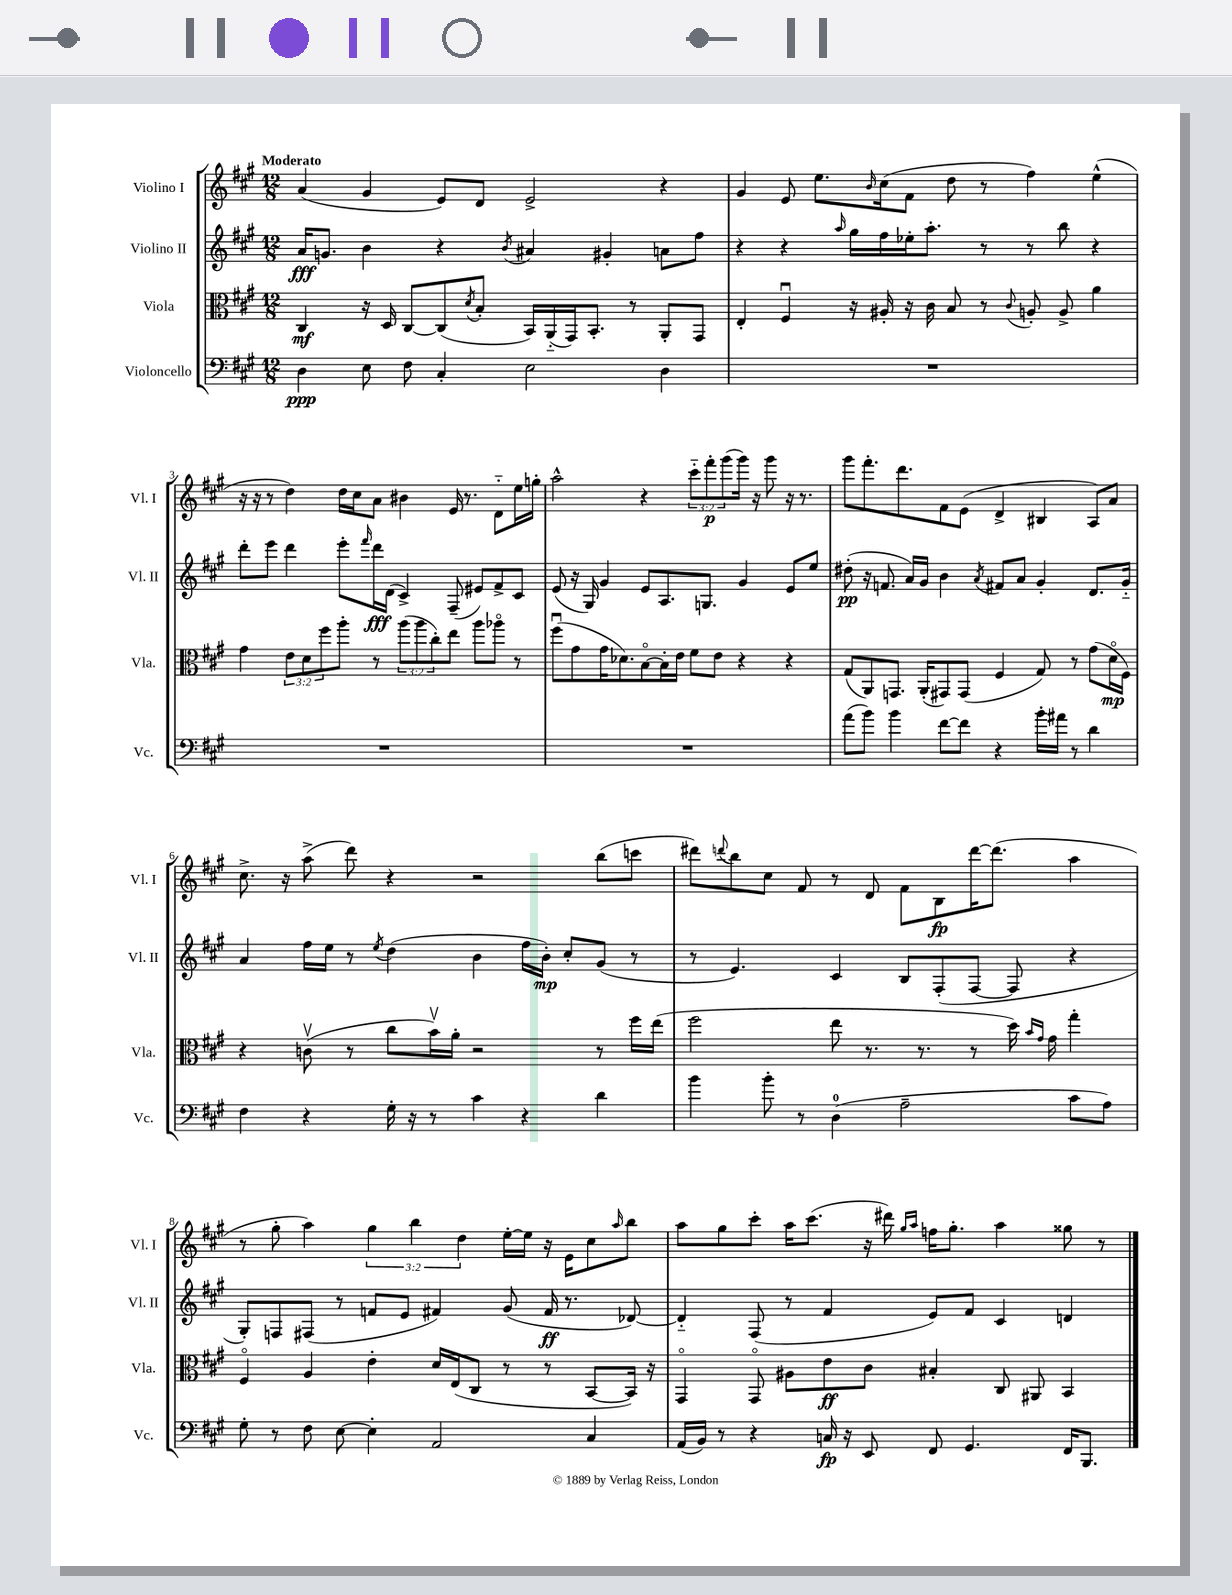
<<
\new StaffGroup <<
\new Staff = "s0" \with { instrumentName = "Violino I" shortInstrumentName = "Vl. I" } {
    \clef treble \key a \major \numericTimeSignature \time 12/8 \override Staff.TupletNumber.text = #tuplet-number::calc-fraction-text \tempo "Moderato"
    a'4( gis'4 e'8) d'8 e'2-> r4 |
    gis'4 e'8 e''8. \grace { b'16 } cis''16( fis'8 d''8 r8 fis''4) e''4-^( |
    r16 r16 r8 d''4) d''16 cis''16 a'8 bis'4 e'16 r8. d'8-_ e''16 g''16-. |
    a''2-^ r4 \tuplet 3/2 { cis'''8-_ fis'''8-.\p gis'''8( } gis'''16) r16 gis'''8 r16 r8. |
    gis'''8 fis'''8.-. d'''8. fis'8 e'8( d'4-> bis4 a8) a'8 |
    cis''8.-> r16 a''8->( d'''8) r4 r2 b''8( c'''8 |
    dis'''8) \appoggiatura { d'''8 } b''8 cis''8 fis'8 r8 d'8 fis'8 b8\fp d'''16~ d'''8.( a''4 |
    r8 gis''8-. a''4) \tuplet 3/2 { gis''4 b''4 d''4 } e''16~-. e''16 r16 e'16 cis''8 \grace { a''16 } b''8 |
    a''8 gis''8 cis'''8-. a''16 cis'''8.( r16 dis'''16) \grace { gis''16 a''16 } f''16 gis''8.-. a''4 gisis''8 r8 \bar "|." |
}
\new Staff = "s1" \with { instrumentName = "Violino II" shortInstrumentName = "Vl. II" } {
    \clef treble \key a \major \numericTimeSignature \time 12/8
    a'16\fff g'8. b'4 r4 \acciaccatura { b'8 } ais'4 gis'4-. a'8 fis''8 |
    r4 r4 \grace { a''16 } gis''16 fis''16 ees''16-. a''8.-. r8 r8 b''8 r4 |
    d'''8-. e'''8 d'''4 e'''8-. \grace { fis'''16 } d'''16\fff d'16( cis'4->) fis8--( eis'8) fis'8-> cis'8 |
    e'8( r16 gis16) gis'4 e'8 a8. g8. gis'4 e'8 e''8 |
    dis''8-.\pp( r16 f'8. a'16) gis'16 b'4 \acciaccatura { a'8 } fis'8 a'8 gis'4-. d'8. gis'16-_ |
    a'4 fis''16 e''16 r8 \acciaccatura { e''8 } d''4( b'4 fis''16 b'16-.\mp) cis''8-. gis'8( r8 |
    r8 e'4.) cis'4 b8 fis8-.( fis8~ fis8 r4 |
    gis8-.) f8 fis8( r8 f'8 e'8 fis'4) gis'8( fis'16\ff r8. des'8~) |
    des'4-_ fis8( r8 fis'4 e'8) fis'8 cis'4 d'4 \bar "|." |
}
\new Staff = "s2" \with { instrumentName = "Viola" shortInstrumentName = "Vla." } {
    \clef alto \key a \major \numericTimeSignature \time 12/8 \override Staff.TupletNumber.text = #tuplet-number::calc-fraction-text
    cis4\mf r16 d16 cis8~ cis8( \acciaccatura { d'8 } b8-. b,16) a,16-_( gis,16) b,8.-. r8 a,8-. gis,8 |
    e4-. fis4\downbow r16 ais16-. r16 cis'16 b8 r8 \appoggiatura { cis'8 } a8-. a8-> a'4 |
    gis'4 \tuplet 3/2 { e'8 d'8 fis''8 } a''8-. r8 \tuplet 3/2 { a''8( a''8 cis''8-.) } e''8 a''8 aes''8\flageolet r8 |
    fis''8\downbow( gis'8 gis'16 des'8.) b8~\flageolet b16-. e'16 fis'8 e'8 r4 r4 |
    gis8( a,8) g,8. a,16-.( gis,8) gis,8( fis4 gis8) r8 gis'8( d'16\flageolet\mp fis16) |
    r4 c'8\upbow( r8 cis''8 b'16\upbow) a'16-. r2 r8 fis''16 e''16( |
    fis''2 e''8 r8. r8. r8 d''16) \grace { b'16 gis'16 } gis'16 gis''4-. |
    fis4\flageolet a4 e'4-. d'16 e16( cis8 r8 r8 b,8~ b,16) r16 |
    gis,4\flageolet gis,8\flageolet ais8 e'8\ff cis'8 bis4-. cis8 ais,8 b,4 \bar "|." |
}
\new Staff = "s3" \with { instrumentName = "Violoncello" shortInstrumentName = "Vc." } {
    \clef bass \key a \major \numericTimeSignature \time 12/8
    d4\ppp e8 fis8 cis4-. e2 d4 |
    R1. |
    R1. |
    R1. |
    a'8( b'8) b'4 fis'8~ fis'8 r4 b'16-. ais'16 r8 d'4 |
    fis4 r4 gis16-. r16 r8 cis'4 r4 d'4 |
    b'4 b'8-. r8 d4-0( a2-- cis'8 a8) |
    gis8-. r8 fis8 e8~ e4-. a,2 cis4 |
    a,16( b,16) r8 r4 c16\fp r16 e,8 fis,8 gis,4. fis,16 b,,8. \bar "|." |
}
>>
>>
